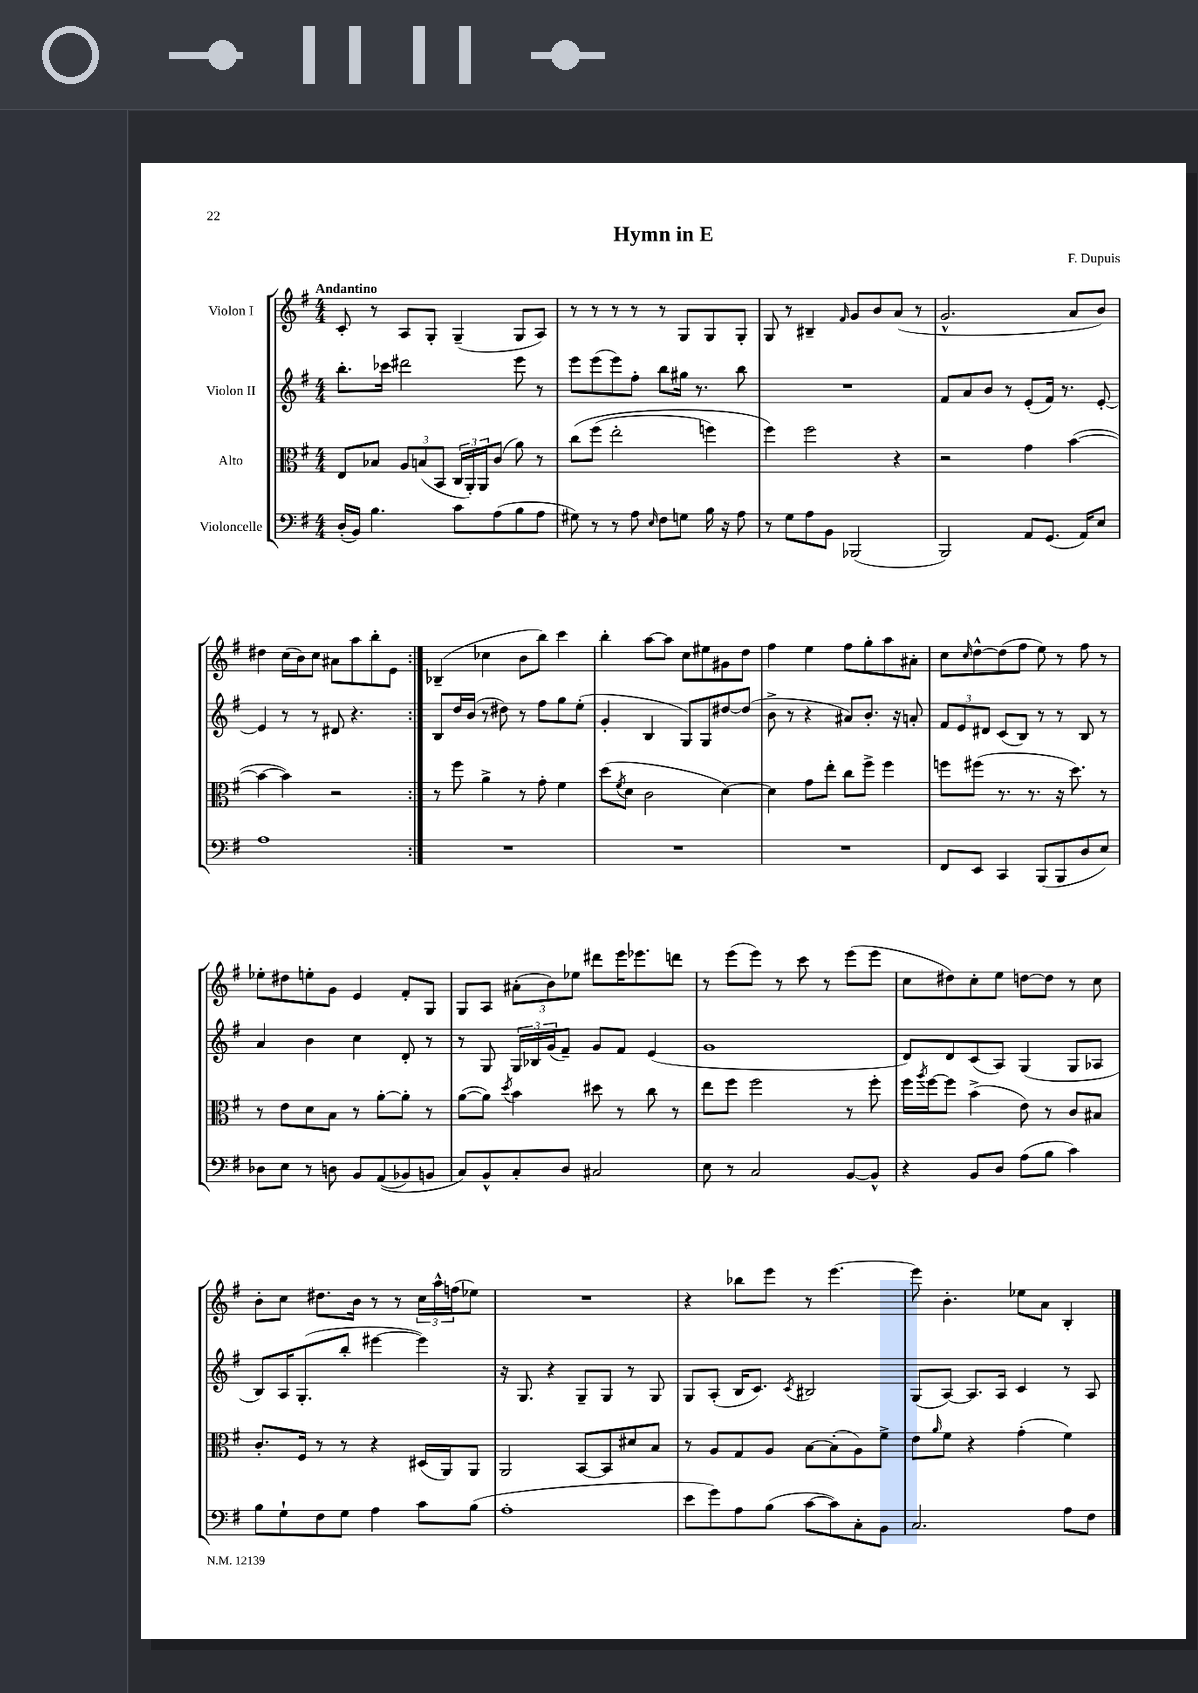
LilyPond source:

\header { title = "Hymn in E" composer = "F. Dupuis" }
<<
\new StaffGroup <<
\new Staff = "s0" \with { instrumentName = "Violon I" } {
    \clef treble \key g \major \numericTimeSignature \time 4/4 \tempo "Andantino"
    \repeat volta 2 { c'8-. r8 a8 g8-. g4--( g8 a8) |
    r8 r8 r8 r8 r8 g8 g8 g8-. |
    g8 r8 bis4-- \grace { fis'16 } g'8 b'8 a'8( r8 |
    g'2.-^ a'8 b'8) |
    dis''4 c''16( b'16) c''8 ais'8 a''8 b''8-. e'8 | }
    bes4--( ces''4 b'8 b''8) c'''4 |
    b''4-. a''8~ a''8 c''8 eis''8 gis'8 d''8 |
    fis''4 e''4 fis''8 g''8-. a''8 ais'8-. |
    c''8 \grace { c''16 } d''8~-^ d''8( fis''8 e''8) r8 fis''8 r8 |
    ees''8-. dis''8 e''8-. g'8 e'4 fis'8-. g8 |
    g8 a8 \tuplet 3/2 { ais'8-.( b'8) ees''8 } dis'''8 e'''16 ees'''8. d'''8 |
    r8 e'''8( e'''8) r8 c'''8 r8 e'''8( e'''8 |
    c''8 dis''8) c''8-. e''8 d''8~ d''8 r8 c''8 |
    b'8-. c''8 dis''8. b'16 r8 r8 \tuplet 3/2 { c''16 a''16-^ f''16( } ees''8) |
    R1 |
    r4 bes''8 e'''8 r8 e'''4.~ |
    e'''8 b'4.-. ees''8 a'8 b4-. \bar "|." |
}
\new Staff = "s1" \with { instrumentName = "Violon II" } {
    \clef treble \key g \major \numericTimeSignature \time 4/4
    \repeat volta 2 { b''8.-. ces'''16 dis'''2 e'''8 r8 |
    e'''8 e'''8( e'''8) fis''8-. b''8 gis''16 r8. b''8 |
    R1 |
    fis'8 a'8 b'8 r8 e'8-.( fis'16) r8. e'8~-. |
    e'4 r8 r8 dis'8 r4. | }
    b8 d''16 b'16( r8 dis''8) r8 fis''8 g''8 e''8-.( |
    g'4-. b4 g8) g8 dis''8~ dis''8( |
    b'8-> r8 r4 ais'8) b'8.-. r16 a'8-. |
    \tuplet 3/2 { fis'8 e'8 dis'8 } c'8( b8) r8 r8 b8 r8 |
    a'4 b'4 c''4 d'8-. r8 |
    r8 g8 \tuplet 3/2 { g16 bes16 g'16( } fis'8--) g'8 fis'8 e'4( |
    g'1 |
    d'8) d'8 c'8( a8) g4( g8 aes8 |
    b8) a16 g8.-.( b''8-. eis'''4~ eis'''4) |
    r16 g8. r4 g8-- g8 r8 g8 |
    g8 a8-.( b16 c'8.) \acciaccatura { c'8 } bis2 |
    g8( a8~) a8. a16 c'4 r8 a8 \bar "|." |
}
\new Staff = "s2" \with { instrumentName = "Alto" } {
    \clef alto \key g \major \numericTimeSignature \time 4/4
    \repeat volta 2 { e8 bes8 \tuplet 3/2 { a8 b8( b,8 } \tuplet 3/2 { c16 a,16-.) a,16 } c'8( a'8) r8 |
    c''8\( fis''8( e''2-. f''4) |
    fis''4\) fis''2 r4 |
    r2 g'4 b'4~( |
    b'4~ b'4) r2 | }
    r8 fis''8 a'4-> r8 g'8-. fis'4 |
    d''8( \acciaccatura { fis'8 } d'8 c'2 d'4~) |
    d'4 g'8 e''8-. c''8 fis''8-> fis''4 |
    f''8 fis''8( r8. r8. r16 d''8.) r8 |
    r8 e'8 d'8 b8 r8 a'8~-. a'8-. r8 |
    a'8~( a'8) \acciaccatura { d''8 } b'4 dis''8 r8 c''8 r8 |
    e''8 fis''8 fis''2 r8 fis''8-. |
    fis''16 \acciaccatura { a''8 } fis''16~ fis''8 b'4->( e'8) r8 c'8 bis8 |
    c'8.-. fis16 r8 r8 r4 dis16( a,16) a,8 |
    a,2 b,8~ b,8 dis'8 b8 |
    r8 a8 g8 a8 b8~ b8-.( a8) fis'8-> |
    e'8 \grace { a'16 } fis'8 r4 g'4-.( fis'4) \bar "|." |
}
\new Staff = "s3" \with { instrumentName = "Violoncelle" } {
    \clef bass \key g \major \numericTimeSignature \time 4/4
    \repeat volta 2 { d16-.( b,16) b4. c'8 a8( b8 a8 |
    gis8) r8 r8 a8 \grace { e16 } fis8 g8 b16 r16 a8 |
    r8 g8 a8 b,8 bes,,2( |
    b,,2) a,8 g,8.( a,16) e8 |
    a1 | }
    R1 |
    R1 |
    R1 |
    fis,8 e,8 c,4 b,,8( b,,8 d8 e8) |
    des8 e8 r8 d8 b,8 a,8(\( bes,8) b,8 |
    c8\) b,8-^ c8-. d8 cis2 |
    e8 r8 c2 b,8~ b,8-^ |
    r4 b,8 d8 a8( b8 c'4) |
    b8 g8-! fis8 g8 a4 c'8 b8( |
    a1-. |
    e'8 g'8) a8 b8( c'8~ c'8) c8-. b,8 |
    c2. a8 fis8 \bar "|." |
}
>>
>>
\layout { \context { \Score \remove "Bar_number_engraver" } }
